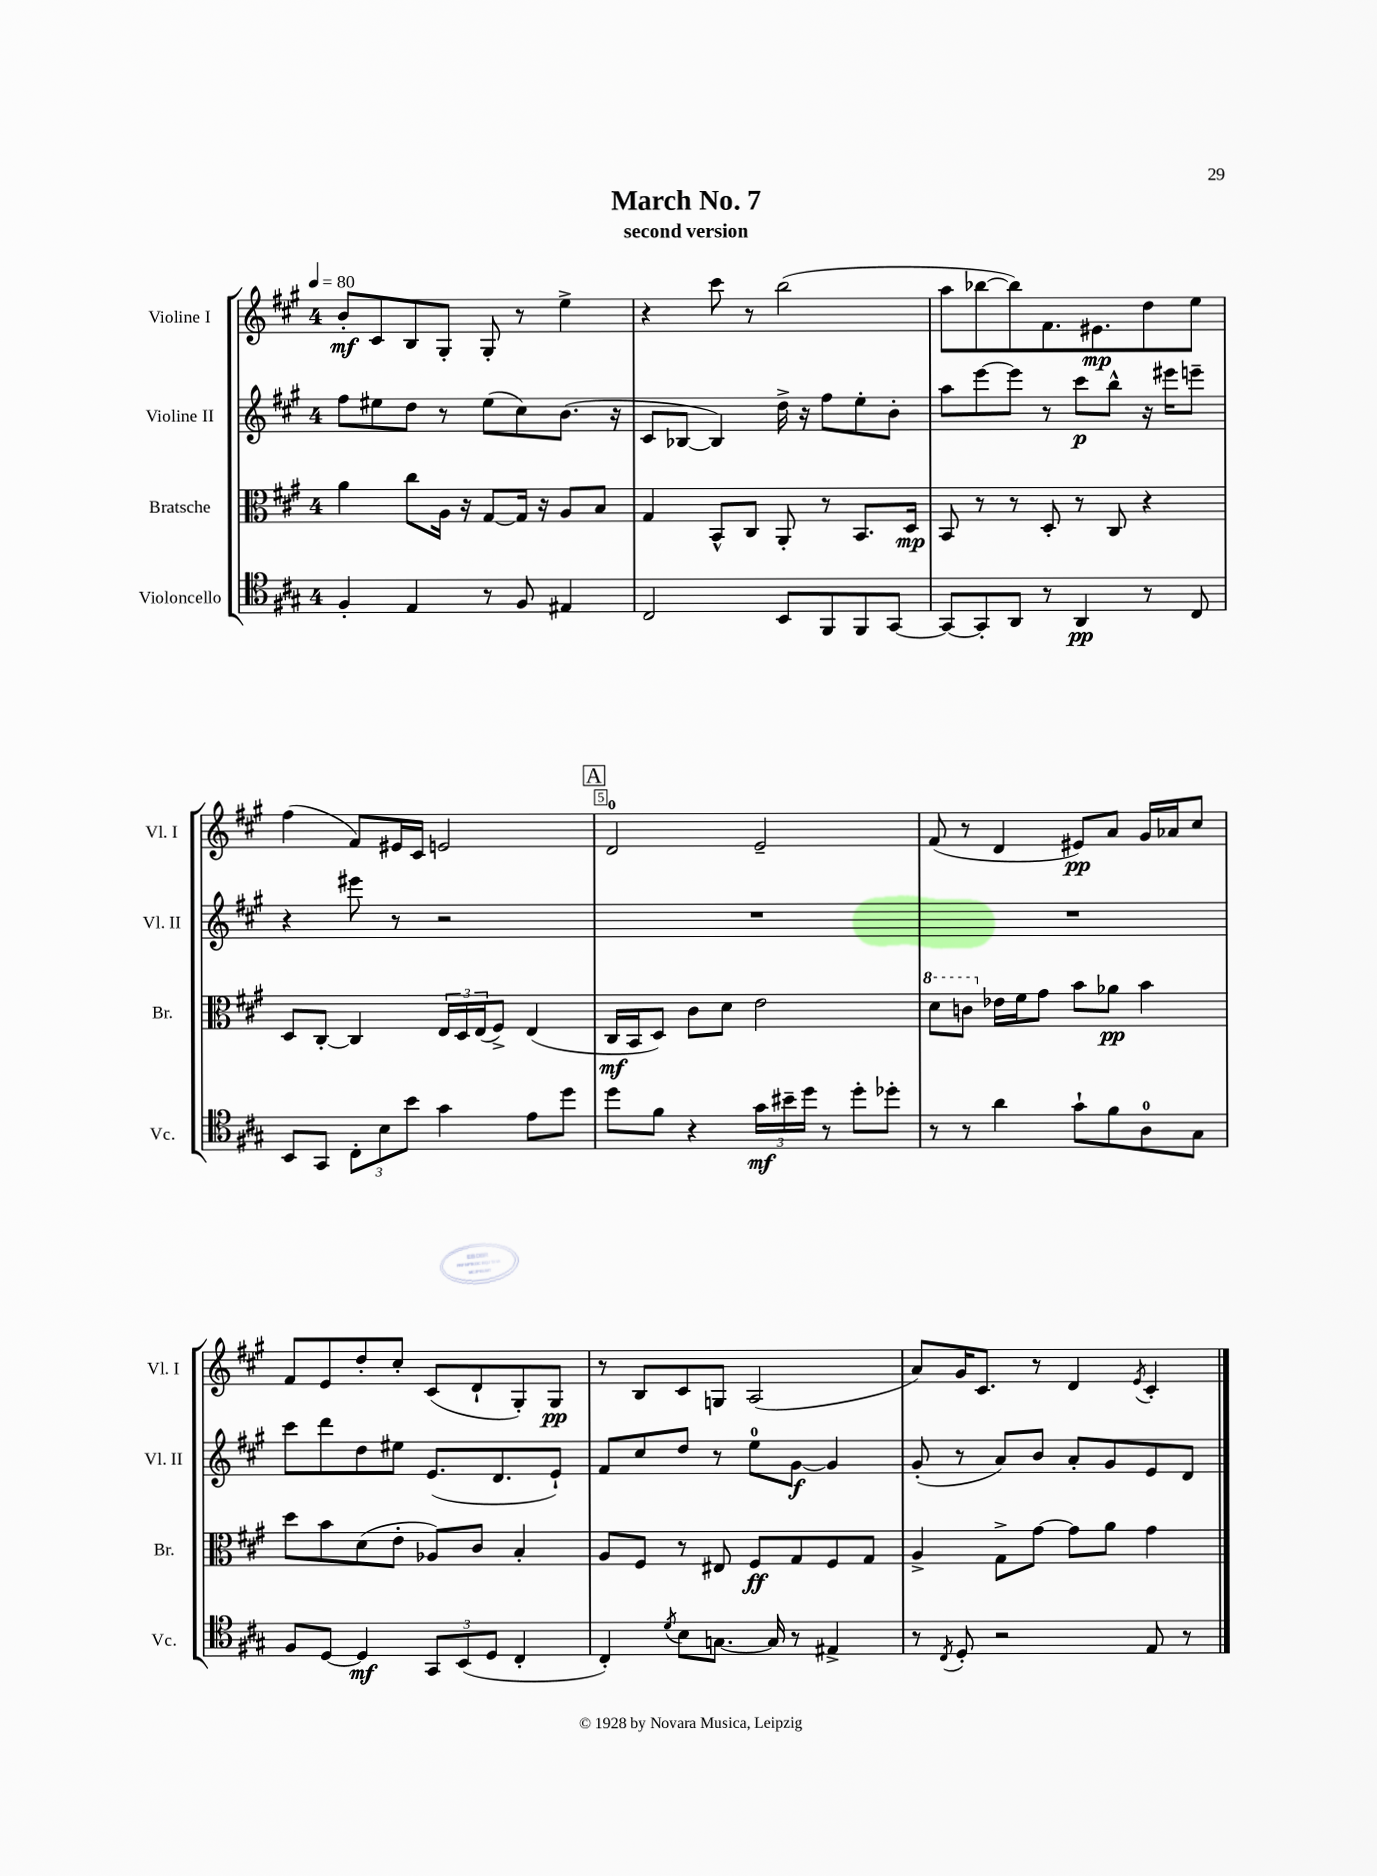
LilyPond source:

\header { title = "March No. 7" subtitle = "second version" }
<<
\new StaffGroup <<
\new Staff = "s0" \with { instrumentName = "Violine I" shortInstrumentName = "Vl. I" } {
    \clef treble \key a \major \once \override Staff.TimeSignature.style = #'single-digit \time 4/4 \tempo 4 = 80
    b'8-.\mf cis'8 b8 gis8-. gis8-. r8 e''4-> |
    r4 cis'''8 r8 b''2( |
    a''8 bes''8~ bes''8) fis'8. eis'8.\mp d''8 e''8 |
    fis''4( fis'8) eis'16 cis'16 e'2 |
    \mark \markup { \box "A" } d'2-0 e'2-- |
    fis'8( r8 d'4 eis'8\pp) a'8 gis'16 aes'16 cis''8 |
    fis'8 e'8 d''8-. cis''8-. cis'8( d'8-! gis8-.) gis8\pp |
    r8 b8 cis'8 g8 a2( |
    a'8) gis'16 cis'8. r8 d'4 \acciaccatura { e'8 } cis'4-. \bar "|." |
}
\new Staff = "s1" \with { instrumentName = "Violine II" shortInstrumentName = "Vl. II" } {
    \clef treble \key a \major \once \override Staff.TimeSignature.style = #'single-digit \time 4/4
    fis''8 eis''8 d''8 r8 eis''8( cis''8) b'8.( r16 |
    cis'8 bes8~ bes4) d''16-> r16 fis''8 e''8-. b'8-. |
    a''8 e'''8~ e'''8 r8 cis'''8\p b''8-^ r16 eis'''16 e'''8-- |
    r4 eis'''8 r8 r2 |
    \mark \markup { \box "A" } R1 |
    R1 |
    cis'''8 d'''8 d''8 eis''8 e'8.( d'8. e'8-!) |
    fis'8 cis''8 d''8 r8 e''8-0 gis'8~\f gis'4 |
    gis'8-.( r8 a'8) b'8 a'8-. gis'8 e'8 d'8 \bar "|." |
}
\new Staff = "s2" \with { instrumentName = "Bratsche" shortInstrumentName = "Br." } {
    \clef alto \key a \major \once \override Staff.TimeSignature.style = #'single-digit \time 4/4
    a'4 cis''8 a16 r16 gis8~ gis16 r16 a8 b8 |
    gis4 b,8-^ cis8 a,8-. r8 b,8. d16\mp |
    b,8 r8 r8 d8-. r8 cis8 r4 |
    d8 cis8~-. cis4 \tuplet 3/2 { e16 d16 e16( } fis8->) e4( |
    \mark \markup { \box "A" } cis16\mf b,16 d8) cis'8 d'8 e'2 |
    \ottava #1 d''8 c''8 \ottava #0 ees'16 fis'16 gis'8 b'8 aes'8\pp b'4 |
    d''8 b'8 d'8( e'8-. aes8) cis'8 b4-. |
    a8 fis8 r8 eis8 fis8\ff gis8 fis8 gis8 |
    a4-> gis8-> gis'8~ gis'8 a'8 gis'4 \bar "|." |
}
\new Staff = "s3" \with { instrumentName = "Violoncello" shortInstrumentName = "Vc." } {
    \clef tenor \key a \major \once \override Staff.TimeSignature.style = #'single-digit \time 4/4
    fis4-. e4 r8 fis8 eis4 |
    cis2 b,8 fis,8 fis,8 gis,8~ |
    gis,8~ gis,8-. a,8 r8 a,4\pp r8 cis8 |
    b,8 gis,8 \tuplet 3/2 { cis8-. b8 b'8 } gis'4 e'8 d''8 |
    \mark \markup { \box "A" } d''8 fis'8 r4 \tuplet 3/2 { gis'16\mf bis'16-- d''16 } r8 d''8-. des''8-. |
    r8 r8 a'4 gis'8-! fis'8 a8-0 gis8 |
    fis8 d8~ d4\mf \tuplet 3/2 { gis,8 b,8( d8 } cis4-. |
    cis4-.) \acciaccatura { d'8 } b8 g8.~ g16 r8 eis4-> |
    r8 \acciaccatura { cis8 } d8-. r2 e8 r8 \bar "|." |
}
>>
>>
\layout { \context { \Score \override BarNumber.break-visibility = ##(#f #t #t) barNumberVisibility = #(every-nth-bar-number-visible 5) \override BarNumber.stencil = #(make-stencil-boxer 0.1 0.3 ly:text-interface::print) } }
